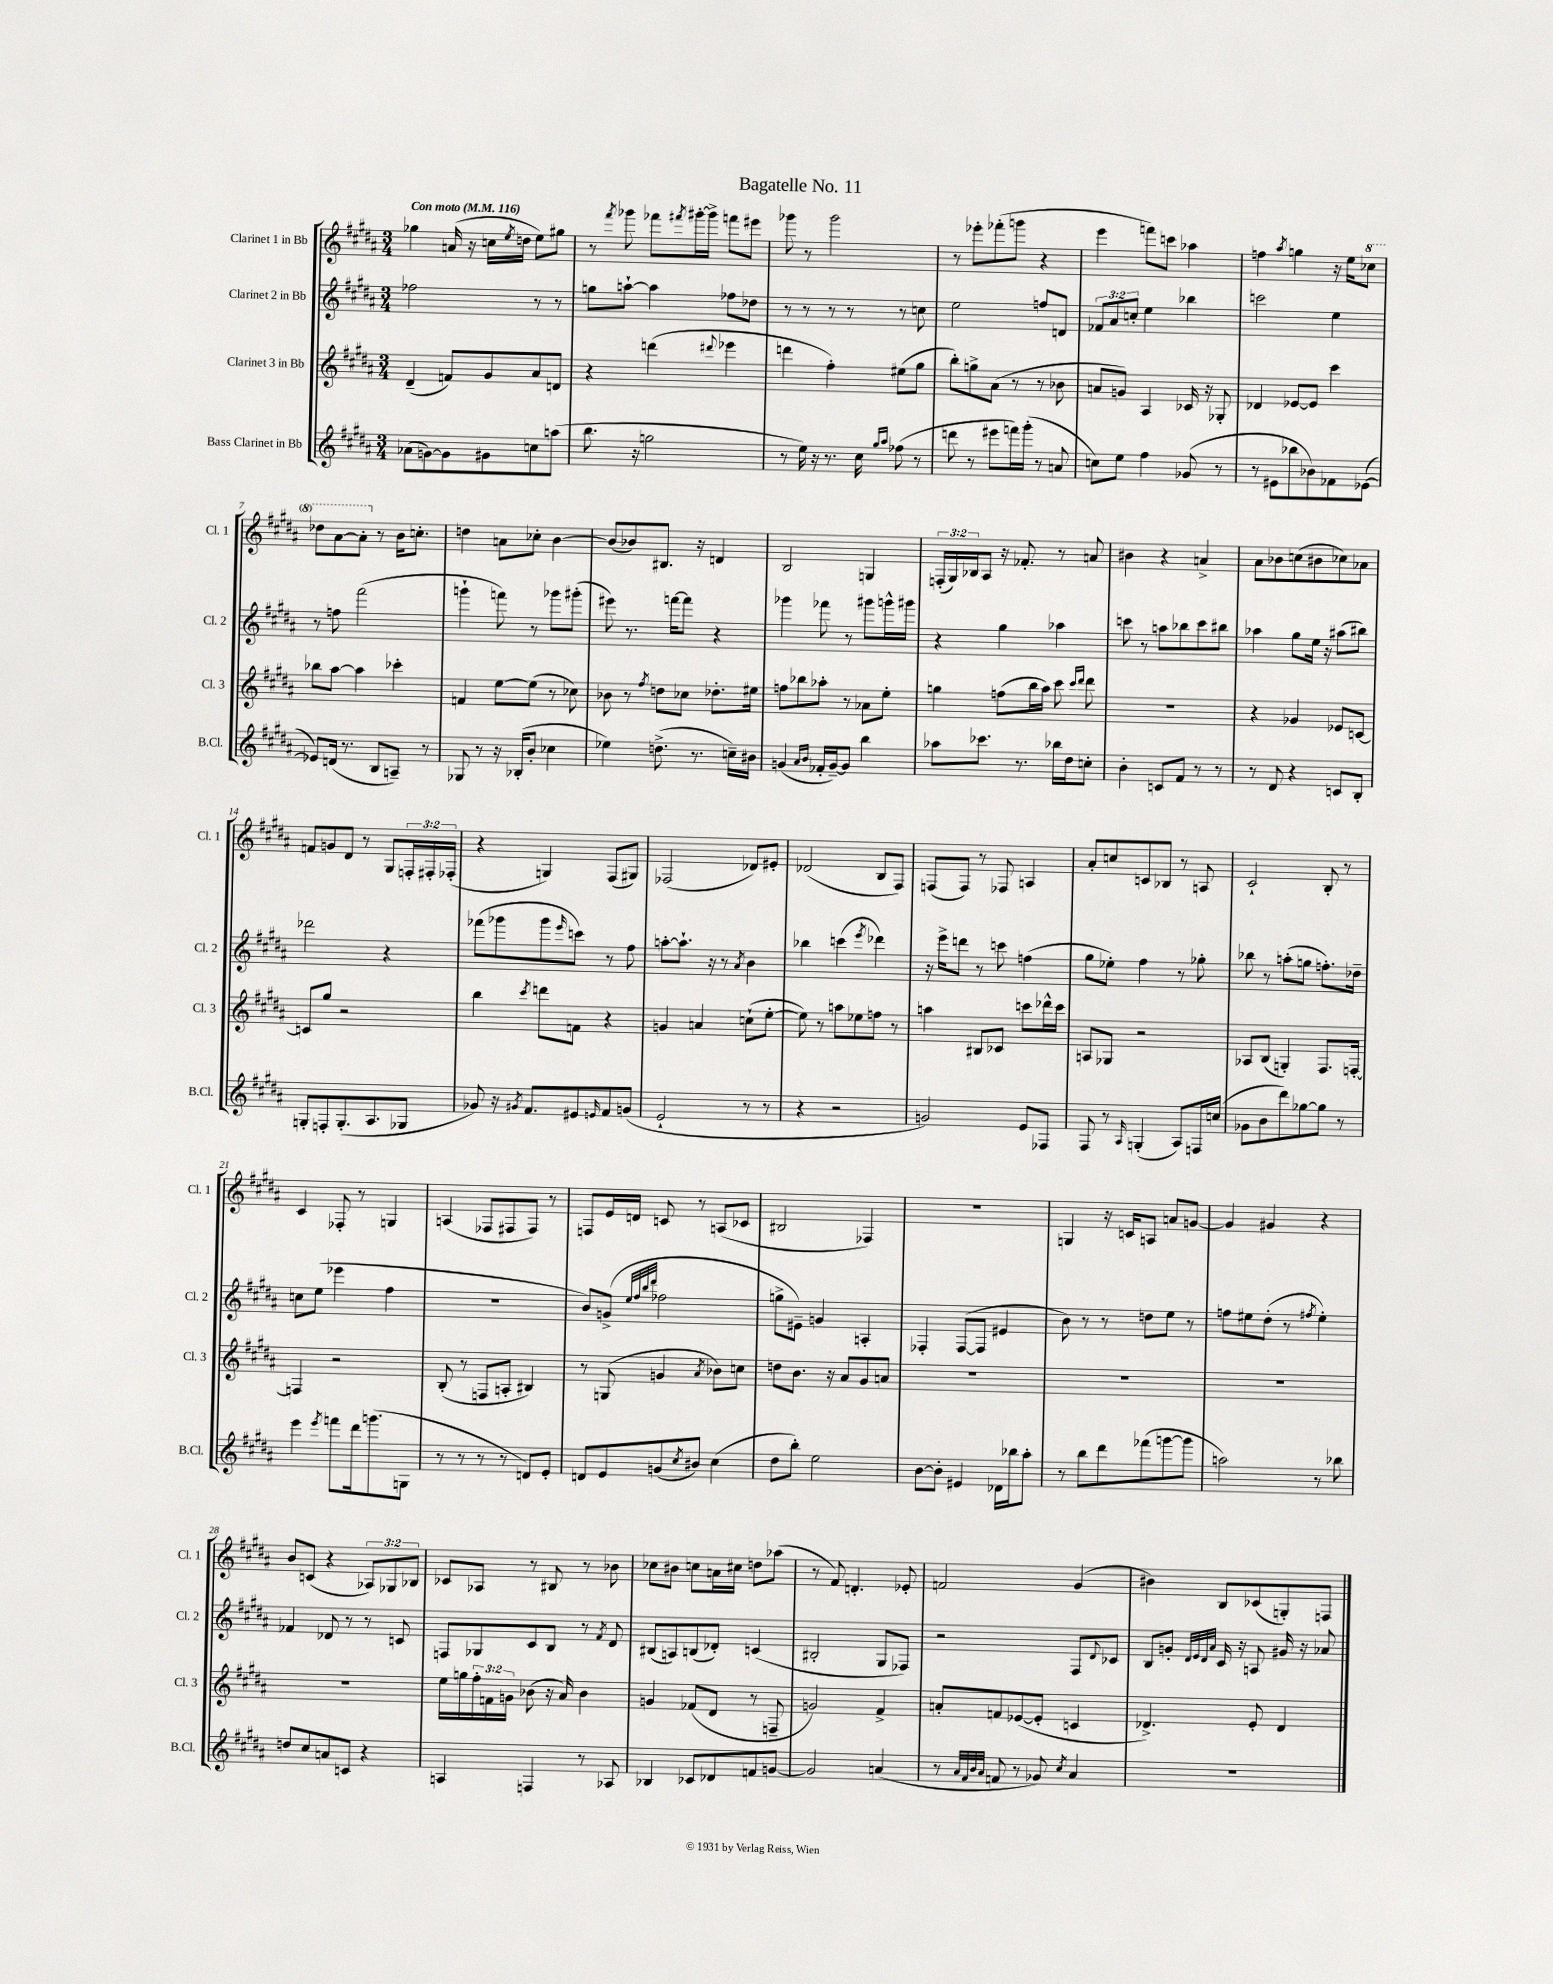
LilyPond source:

\header { title = "Bagatelle No. 11" }
<<
\new StaffGroup <<
\new Staff = "s0" \with { instrumentName = "Clarinet 1 in Bb" shortInstrumentName = "Cl. 1" } {
    \clef treble \key b \major \numericTimeSignature \time 3/4 \override Staff.TupletNumber.text = #tuplet-number::calc-fraction-text \tempo "Con moto" 4 = 116
    ges''4 a'16( r16 c''16 \acciaccatura { e''8 } d''16 e''8) gis''8 |
    r8 \acciaccatura { fis'''8 } ges'''8 fes'''8 \acciaccatura { fis'''8 } gis'''16~-. gis'''16-> f'''8 eis'''8 |
    ges'''8 r8 ges'''2 |
    r8 ees'''8-. fes'''8-.( g'''8 r4 |
    e'''4 f'''8) c'''8 aes''4 |
    f''4 \acciaccatura { ais''8 } g''4 r16 e''16 \ottava #1 ces'''8 |
    des'''8 ais''8~ ais''8-. \ottava #0 r8 b'16 c''8.-. |
    d''4 a'8 ces''8-. b'4~ |
    b'8( bes'8) bis8. r16 d'4 |
    b2 g4 |
    \tuplet 3/2 { f16-.( gis16) bes16 } ais8 r16 fes'8.-. r8 a'8 |
    bis'4 r4 a'4-> |
    ais'8 bes'8 c''8( bis'8 ces''8) aes'8 |
    f'8 g'8 dis'8 r8 gis8 \tuplet 3/2 { f16-. fis16-. fes16-.( } |
    r4 g4) fis8( gis8) |
    fes2( des'8) eis'8-. |
    des'2( b8 fis8) |
    f8( f8) r8 fes8 a4 |
    ais'8-. c''8 c'8 bes8 r8 a8 |
    cis'2-! b8-. r8 |
    cis'4 fes8-. r8 g4 |
    a4( fes8 fis8 fis8) r8 |
    f8 e'16 d'16 c'8 r8 a8( ces'8 |
    bis2 fes4) |
    R2. |
    g4 r16 c'16 a8 a'8 g'8~ |
    g'4 gis'4 r4 |
    b'8 c'8( r4 \tuplet 3/2 { aes8) ges8 bes8 } |
    ces'8 aes8 r8 bis8 r8 bes'8 |
    ces''8 bis'8 c''8 a'16 cis''16 d''8 aes''8( |
    r8 fis'8) d'4.-. ees'8-. |
    f'2 gis'4( |
    bis'4) b8 ces'8( g8-.) f8 \bar "|." |
}
\new Staff = "s1" \with { instrumentName = "Clarinet 2 in Bb" shortInstrumentName = "Cl. 2" } {
    \clef treble \key b \major \numericTimeSignature \time 3/4 \override Staff.TupletNumber.text = #tuplet-number::calc-fraction-text
    fes''2 r8 r8 |
    g''8 a''8~-! a''4 fes''8 des''8 |
    r8 r8 r8 r8 r8 c''8 |
    e''2 f''8 d'8 |
    \tuplet 3/2 { fes'8 ais'8 c''8-. } e''4 bes''4 |
    c'''2 e''4 |
    r8 f''8 fis'''2( |
    g'''4-! f'''8) r8 ges'''8 gis'''8-.( |
    eis'''8) r8. f'''16~ f'''8 r4 |
    ges'''4 fes'''8 r8 gis'''8 g'''16-^ gis'''16 |
    r4 gis''4 aes''4 |
    c'''8 r8 a''8 bes''8 c'''8 bis''8 |
    aes''4 gis''8 e''16 r16 ais''8( bis''8) |
    des'''2 r4 |
    fes'''8( ges'''8 ges'''8 \grace { e'''16 } c'''8) r8 fis''8 |
    a''8~-. a''8.-! r16 r8 \acciaccatura { ais'8 } b'4 |
    bes''4 c'''4( \acciaccatura { e'''8 } des'''4) |
    r16 e'''16-> d'''8 r8 c'''8 f''4( |
    gis''8 ees''8-.) fis''4 r8 ges''8-. |
    bes''8 r8 a''8-.( g''8 f''8.-.) des''16-- |
    c''8 e''8( ees'''4 fis''4 |
    R2. |
    b'8) g'8->( \grace { e''32 fis''32 b''32 dis'''32 } fes''2 |
    g''8-> eis'8--) g'4 a4-. |
    fes4-. fes8~( fes8 eis'4 |
    b'8) r8 r8 d''8 e''8 r8 |
    f''8 eis''8 dis''8-.( r8 \acciaccatura { fis''8 } eis''4-.) |
    fes'4 des'8 r8 r8 c'8 |
    f8 ges8 cis'8 b8 r8 \acciaccatura { fis'8 } dis'8 |
    bis8( a8) b8( des'8-.) c'4( |
    bis2-. gis8 fes8) |
    r2 fis8 \appoggiatura { dis'8 } ces'8 |
    b8 g'8-. \grace { dis'32 e'32 dis'32 ais'32 } cis'16 r16 a8 gis'16 r16 aes'8 \bar "|." |
}
\new Staff = "s2" \with { instrumentName = "Clarinet 3 in Bb" shortInstrumentName = "Cl. 3" } {
    \clef treble \key b \major \numericTimeSignature \time 3/4 \override Staff.TupletNumber.text = #tuplet-number::calc-fraction-text
    dis'4--( f'8) gis'8 ais'8 d'8 |
    r4 d'''4( \appoggiatura { dis'''8 } ees'''4 |
    d'''4 fis''4-.) eis''8( gis''8 |
    b''8-.) g''8-> ais'8( r8 r8 bes'8 |
    a'8 g'8) ais4 ces'16 r16 ges8-. |
    des'4 ees'8~ ees'8 cis'''4 |
    bes''8 ais''8~ ais''4 ces'''4-. |
    f'4 e''8~ e''8( r8 ces''8) |
    bes'8 r8 \acciaccatura { fis''8 } d''8 ces''8 des''8.-. eis''16 |
    f''8 bes''8 aes''8-. r8 aes'8 e''8-. |
    g''4 f''8( b''16 ais''16) cis'''8 \grace { cis'''16 dis'''16 } dis'''8 |
    R2. |
    r4 ges'4 ees'8 c'8~ |
    c'8 gis''8 r2 |
    b''4 \acciaccatura { cis'''8 } d'''8 f'8 r4 |
    g'4 a'4 c''8-!( e''8~-. |
    e''8) r8 a''8 ees''8 f''8 r8 |
    a''4 bis8 ces'8 c'''8 des'''16-^ c'''16 |
    a8 ges8 r2 |
    aes8 b8( g4-.) fis8. f16~-. |
    f4 r2 |
    b8-.( r8 f8 a8-. bis4) |
    r8 g8( g'4 \acciaccatura { ais'8 } bes'8) c''8 |
    d''8 b'8. r16 ais'8 gis'8 a'8 |
    R2. |
    R2. |
    R2. |
    R2. |
    e''16 g''16 \tuplet 3/2 { fis''16-. f'16 g'16 } bes'8( r16 ais'16) bes'4 |
    g'4 fes'8( dis'8 r8 f8-- |
    g'2) fis'4-> |
    a'8-. f'8 ees'8~( ees'8-. c'4 |
    des'4.->) e'8-. des'4 \bar "|." |
}
\new Staff = "s3" \with { instrumentName = "Bass Clarinet in Bb" shortInstrumentName = "B.Cl." } {
    \clef treble \key b \major \numericTimeSignature \time 3/4
    aes'8( g'8~) g'8 gis'8 c''8 a''8( |
    b''8. r16 g''2 |
    r8 e''16) r16 r8. cis''16 \grace { gis''16 ais''16 } fes''8( r8 |
    d'''8 r8 eis'''8 f'''16) gis'''16-.( r8 a'8 |
    c''8) e''8 fis''4 ges'8( r8 |
    r8 eis'8 bes''8 bes'8) fes'8 ees'8~( |
    ees'8) d'16( r8. b8 a8--) r8 |
    ges8 r8 r16 bes16-.( b'8-. ces''4 |
    ees''4) d''8.->( r8. c''16--) bis'16 |
    g'4( \grace { ais'16 b'16 } fes'16-. g'16~--) g'8 b''4 |
    aes''8 ces'''8. r8. bes''16 dis''16 c''8-. |
    b'4-. c'8 fis'8 r8 r8 |
    r8 dis'8 r4 c'8 b8-. |
    g8-. f8-. g8.-.( ais8. ges8 |
    ges'8) r16 \acciaccatura { gis'8 } fis'8. eis'8 \grace { e'16 } fis'8 g'8( |
    e'2-! r8 r8 |
    r4 r2 |
    g'2) e'8 fes8 |
    fis8 r8 \grace { ais16 } g4-.( ais8) f16 c''16( |
    ges'8 b'8 dis'''8) ges''8~ ges''8 r8 |
    e'''4 \acciaccatura { e'''8 } f'''8 dis'''16 g'''8.( g8 |
    r8 r8 r8 r8 d'8) e'8-. |
    d'8 e'8 g'8( \acciaccatura { cis''8 } bis'8) cis''4( |
    dis''8 b''8-.) e''2 |
    b'8~ b'8-. eis'4 des'16 bes''16 ais''8-. |
    r8 b''8 dis'''8 fes'''8( g'''8~ g'''8 |
    a''2) r8 bes''8 |
    d''8 cis''8 a'8 c'8 r4 |
    a4 f4 r8 aes8 |
    bes4 ces'8 des'8 f'8 g'8~ |
    g'2 a'4( |
    r8 \grace { ais'32 fis'32 b'32 ais'32 } f'8 r8 ges'8) \acciaccatura { cis''8 } ais'4 |
    R2. \bar "|." |
}
>>
>>
